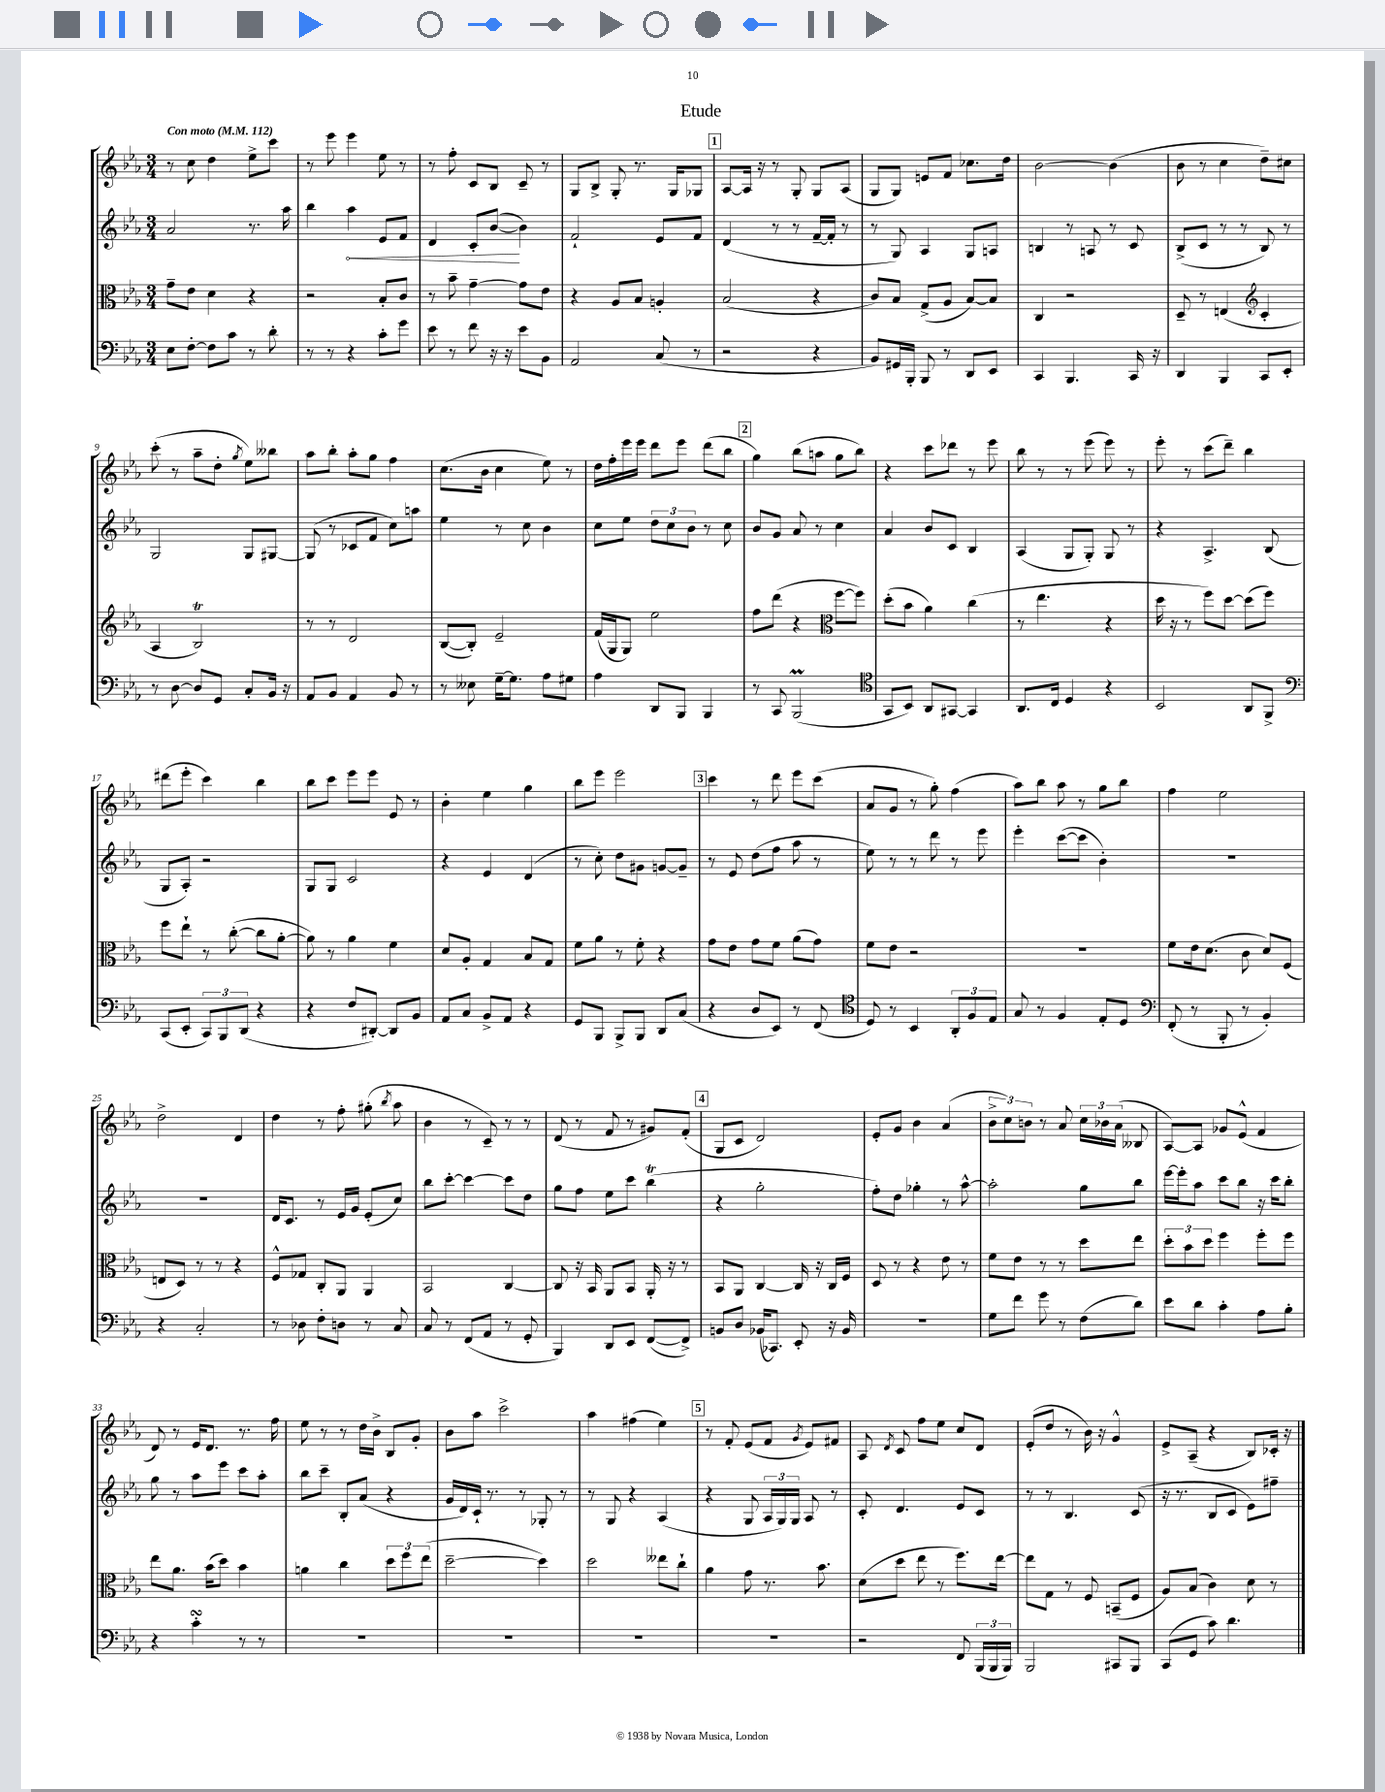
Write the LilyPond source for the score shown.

\header { title = "Etude" }
<<
\new StaffGroup <<
\new Staff = "s0" {
    \clef treble \key ees \major \numericTimeSignature \time 3/4 \tempo "Con moto" 4 = 112
    \autoBeamOff r8 c''8 d''4 ees''8[-> c'''8] |
    r8 ees'''8 ees'''4 ees''8 r8 |
    r8 f''8-. c'8[ bes8] c'8-- r8 |
    g8[ bes8]-> g8-. r8. g16[ ges8] |
    \mark \markup { \box "1" } aes8[~ aes16] r16 r8 g8-. g8[ aes8]( |
    g8[ g8]) e'8[ f'8] ces''8.[ d''16] |
    bes'2~ bes'4( |
    bes'8 r8 c''4 d''8[--) cis''8] |
    c'''8-.( r8 aes''8[-- d''8]-. \acciaccatura { g''8 } ees''8[) beses''8] |
    aes''8[ bes''8]-. aes''8[-. g''8] f''4 |
    c''8.[( bes'16] c''4 ees''8) r8 |
    d''16[ f''16-. ees'''16 ees'''16] d'''8[ ees'''8] d'''8[( bes''8] |
    \mark \markup { \box "2" } g''4) bes''8[( a''8] g''8[ bes''8]) |
    r4 c'''8[ des'''8] r8 ees'''8 |
    bes''8 r8 r8 ees'''8( ees'''8) r8 |
    ees'''8-. r8 c'''8[( d'''8]--) bes''4 |
    dis'''8[( ees'''8]-. c'''4) bes''4 |
    bes''8[ c'''8] ees'''8[ ees'''8] ees'8 r8 |
    bes'4-. ees''4 g''4 |
    bes''8[ ees'''8] ees'''2 |
    \mark \markup { \box "3" } c'''4 r8 d'''8 ees'''8[ c'''8]( |
    aes'8[ g'8] r8 g''8-.) f''4( |
    aes''8[) bes''8] aes''8 r8 g''8[ bes''8] |
    f''4 ees''2 |
    d''2-> d'4 |
    d''4 r8 f''8-. gis''8-.( \acciaccatura { bes''8 } aes''8 |
    bes'4 r8 c'8--) r8 r8 |
    d'8( r8 f'8 r8 gis'8[) f'8]-.( |
    \mark \markup { \box "4" } g8[ c'8] d'2) |
    ees'8[-. g'8] bes'4 aes'4( |
    \tuplet 3/2 { bes'8[-> c''8) b'8] } r8 aes'8 \tuplet 3/2 { c''16[ bes'16 aes'16]( } beses8 |
    aes8[~) aes8] ges'8[ ees'8]-^( f'4 |
    d'8) r8 ees'16[ d'8.] r8. f''16 |
    ees''8 r8 r8 d''16[ bes'16]-> bes8[ g'8]-. |
    bes'8[ aes''8] c'''2-> |
    aes''4 fis''4( ees''4) |
    \mark \markup { \box "5" } r8 f'8-. ees'8[( f'8] \acciaccatura { g'8 } ees'8[) fis'8] |
    aes8 \acciaccatura { d'8 } c'8 f''8[ ees''8] c''8[ d'8] |
    ees'8[-.( d''8] r8 bes'16) r16 g'4-^ |
    ees'8[-> aes8]--( r4 bes8[) ces'16]-. r16 \bar "|." |
}
\new Staff = "s1" {
    \clef treble \key ees \major \numericTimeSignature \time 3/4
    \autoBeamOff aes'2 r8. aes''16 |
    bes''4 \once \override Hairpin.circled-tip = ##t aes''4\< ees'8[ f'8] |
    d'4 c'8[-. bes'8]~\!( bes'4) |
    f'2-! ees'8[ f'8] |
    \mark \markup { \box "1" } d'4( r8 r8 f'16[~-- f'16]-. r8 |
    r8 g8) aes4 g8[ a8] |
    b4 r8 a8 r8 c'8 |
    bes8[->( c'8] r8 r8 bes8) r8 |
    g2 g8[ gis8]~ |
    gis8( r8 ces'8[ f'8] c''8[) a''8] |
    ees''4 r8 c''8 bes'4 |
    c''8[ ees''8] \tuplet 3/2 { d''8[ c''8 bes'8] } r8 c''8 |
    \mark \markup { \box "2" } bes'8[ g'8] aes'8 r8 c''4 |
    aes'4 bes'8[ c'8] bes4 |
    aes4( g8[ g8]-.) g8 r8 |
    r4 aes4.-> bes8( |
    g8[ aes8]-.) r2 |
    g8[ g8] c'2 |
    r4 ees'4 d'4( |
    r8 c''8-.) d''8[ gis'8] g'8[~ g'8]-- |
    \mark \markup { \box "3" } r8 ees'8 d''8[( f''8] aes''8 r8 |
    ees''8) r8 r8 d'''8 r8 ees'''8 |
    ees'''4-. c'''8[~( c'''8] bes'4-.) |
    R2. |
    R2. |
    d'16[ c'8.] r8 ees'16[ g'16] ees'8[-.( c''8]) |
    bes''8[ c'''8]~-. c'''4~ c'''8[ d''8] |
    g''8[ f''8] ees''8[ c'''8] bes''4\trill( |
    \mark \markup { \box "4" } r4 g''2-. |
    f''8[-.) d''8] ges''4-. r8 aes''8~-^ |
    aes''2-. g''8[ bes''8] |
    ees'''16[~ ees'''16-. aes''8] c'''8[ bes''8] r16 c'''16[ bes''8]-. |
    g''8 r8 aes''8[ ees'''8] c'''8[ aes''8]-. |
    bes''8[ c'''8]-- bes8[-. aes'8]( r4 |
    g'16[ d'16) c'16]-! r8. r8 ges8-. r8 |
    r8 g8 r4 aes4( |
    \mark \markup { \box "5" } r4 g8 \tuplet 3/2 { aes16[ g16) g16] } aes8 r8 |
    c'8-. d'4. ees'8[ c'8] |
    r8 r8 bes4. c'8( |
    r16 r8. bes8[ c'8] ees'8[) fis''8]-- \bar "|." |
}
\new Staff = "s2" {
    \clef alto \key ees \major \numericTimeSignature \time 3/4
    \autoBeamOff g'8[-- ees'8] d'4 r4 |
    r2 bes8[-. c'8] |
    r8 bes'8-- g'4~-- g'8[ ees'8] |
    r4 aes8[ bes8] a4-. |
    \mark \markup { \box "1" } bes2( r4 |
    c'8[) bes8] g8[->( aes8] bes8[~) bes8] |
    c4 r2 |
    d8-- r8 e4( \clef treble c'4-. |
    aes4 bes2\trill) |
    r8 r8 d'2 |
    bes8[~( bes8]-.) ees'2-- |
    f'16[( g16 g8]) ees''2 |
    \mark \markup { \box "2" } f''8[ d'''8]( r4 \clef alto f''8[~ f''8]) |
    d''8[-.( bes'8] aes'4) c''4( |
    r8 ees''4. r4 |
    d''16 r16 r8 f''8[) d''8]~ d''8[( f''8]) |
    f''8[ ees''8]-! r8 c''8~-.( c''8[ aes'8]~-. |
    aes'8) r8 aes'4 f'4 |
    d'8[ aes8]-. g4 bes8[ g8] |
    f'8[ aes'8] r8 f'8-. r4 |
    \mark \markup { \box "3" } g'8[ ees'8] g'8[ f'8] aes'8[( g'8]) |
    f'8[ ees'8] r2 |
    R2. |
    f'8[ ees'16 d'8.]( c'8 d'8[) f8]( |
    e8[ d8]) r8 r8 r4 |
    f8[-^ ges8] c8[-. aes,8] aes,4 |
    bes,2 c4~ |
    c8 r16 bes,16 aes,8[ bes,8] aes,16-. r16 r8 |
    \mark \markup { \box "4" } bes,8[ aes,8] c4~ c16 r16 c16[ f16] |
    d8 r8 r4 ees'8 r8 |
    f'8[ ees'8] r8 r8 d''8[ ees''8] |
    \tuplet 3/2 { d''8[-. bes'8 d''8] } f''4 f''8[-. f''8] |
    ees''8[ aes'8.] bes'16[( d''8]) bes'4 |
    a'4 c''4 \tuplet 3/2 { d''8[ f''8 ees''8]( } |
    d''2~-- d''4) |
    d''2 eeses''8[ c''8]-! |
    \mark \markup { \box "5" } aes'4 g'8 r8. bes'8. |
    d'8[( d''8] ees''8 r8 f''8.[) ees''16]~ |
    ees''8[ g8] r8 f8 b,8[--( f8] |
    aes8[) bes8]( c'4) d'8 r8 \bar "|." |
}
\new Staff = "s3" {
    \clef bass \key ees \major \numericTimeSignature \time 3/4
    \autoBeamOff ees8[ f8]~-. f8[ c'8] r8 d'8-. |
    r8 r8 r4 c'8[-. g'8] |
    ees'8 r8 f'8 r16 r16 ees'8[ bes,8] |
    aes,2 c8( r8 |
    \mark \markup { \box "1" } r2 r4 |
    bes,8[) gis,16 bes,,16]-. bes,,8 r8 d,8[ ees,8] |
    c,4 bes,,4. c,16 r16 |
    d,4 bes,,4 c,8[ ees,8]-. |
    r8 d8~ d8[ g,8] c8[-. bes,16] r16 |
    aes,8[ bes,8] aes,4 bes,8 r8 |
    r8 eeses8 g16[~-- g8.] aes8[ gis8] |
    aes4 d,8[ bes,,8] bes,,4 |
    \mark \markup { \box "2" } r8 c,8 bes,,2\prall( |
    \clef tenor g,8[ bes,8]) aes,8[ gis,8]~ gis,4 |
    aes,8.[ c16] d4 r4 |
    bes,2 aes,8[ f,8]-> |
    \clef bass c,8[( ees,8]-. \tuplet 3/2 { c,8[) bes,,8 d,8]( } r4 |
    r4 f8[ dis,8]~-.) dis,8[ bes,8] |
    aes,8[ c8] bes,8[-> aes,8] r4 |
    g,8[ bes,,8] bes,,8[-> bes,,8] d,8[ c8]( |
    \mark \markup { \box "3" } r4 d8[ ees,8]) r8 f,8( |
    \clef tenor d8) r8 bes,4 \tuplet 3/2 { aes,8[-. f8 ees8] } |
    g8 r8 f4 ees8[-. d8] |
    \clef bass f,8-.( r8 bes,,8-. r8 bes,4-.) |
    r4 c2-. |
    r8 des8 f8[-. d8] r8 c8 |
    c8 r8 f,8[( aes,8] r8 g,8-. |
    bes,,4) d,8[ ees,8] f,8[~( f,8]->) |
    \mark \markup { \box "4" } b,8[ d8] bes,16[( ces,8.]) ees,8-. r16 bes,16 |
    R2. |
    g8[ f'8] g'8 r8 f8[( d'8]) |
    ees'8[ d'8] c'4-. aes8[ bes8]-. |
    r4 c'4-.\turn r8 r8 |
    R2. |
    R2. |
    R2. |
    \mark \markup { \box "5" } R2. |
    r2 f,8 \tuplet 3/2 { bes,,16[( bes,,16 bes,,16]) } |
    bes,,2 cis,8[ bes,,8] |
    c,8[( g,8] c'8) d'4. \bar "|." |
}
>>
>>
